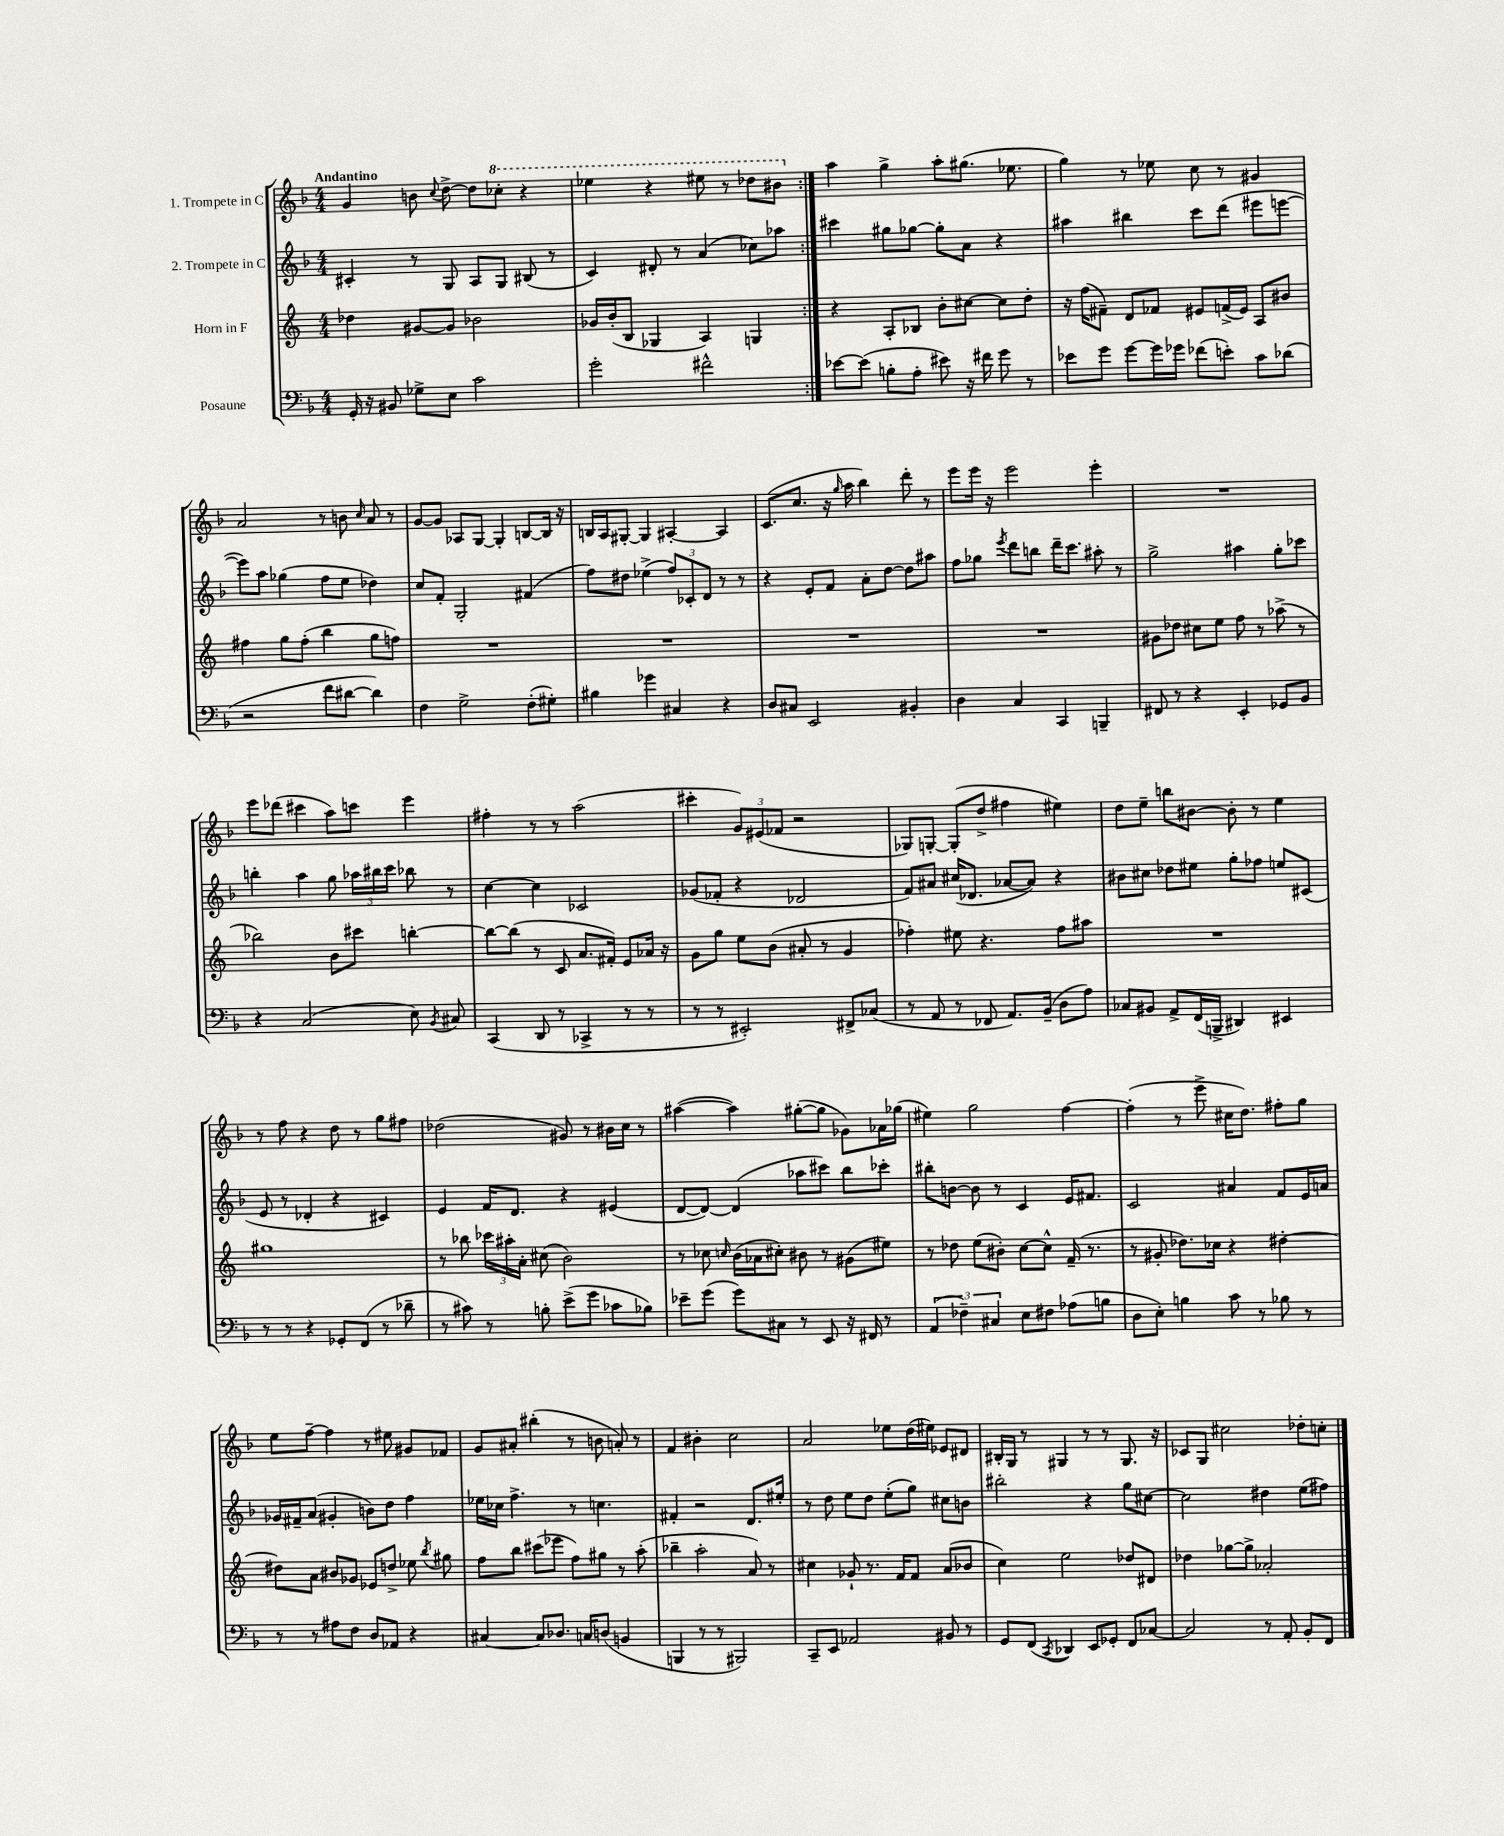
<<
\new StaffGroup <<
\new Staff = "s0" \with { instrumentName = "1. Trompete in C" } {
    \clef treble \key f \major \numericTimeSignature \time 4/4 \tempo "Andantino"
    \autoBeamOff \repeat volta 2 { g'4 b'8 \appoggiatura { c''8 } d''8~-> d''8[ \ottava #1 ces'''8]-. r4 |
    ees'''4 r4 eis'''8 r8 des'''8[ bis''8] \ottava #0 | }
    a''4 g''4-> a''8[-. gis''8.]( ees''8. |
    g''4) r8 ees''8 c''8 r8 gis'4 |
    a'2 r8 b'8 \grace { c''16 } a'8 r8 |
    g'8[~ g'8] aes8[ g8]~ g4-. b8[~ b16] r16 |
    b16[ a16 gis8]~-. gis4 ais4~-. ais4 |
    c'8.[( c''8.] r16 \grace { g''16 } a''16 bes''4) d'''8-. r8 |
    e'''8[ e'''16] r16 e'''2 e'''4-. |
    R1 |
    e'''8[ des'''8]( cis'''4 a''8[) c'''8] e'''4 |
    fis''4-. r8 r8 a''2( |
    cis'''4-. \tuplet 3/2 { g'8[) eis'8( fes'8] } r2 |
    ges8[) g8]~-. g8[-.( d''8]-> fis''4 eis''4) |
    d''8[ e''8]-- b''8[ bis'8]~ bis'8-. r8 e''4 |
    r8 f''8 r4 d''8 r8 g''8[ fis''8] |
    des''2( gis'8) r8 bis'16[ c''16] r8 |
    ais''4~( ais''4) gis''8[~-.( gis''8] ges'8[) aes'16 ges''16]( |
    eis''4) g''2 f''4~ |
    f''4-.( r8 e'''8-> cis''16[ d''8.]) fis''8[-. g''8] |
    e''8[ f''8]~-- f''4 r8 eis''8 gis'8[ fes'8] |
    g'8[ ais'8]-. bis''4-.( r8 b'8 a'8-.) r8 |
    f'4 bis'4-. c''2 |
    a'2 ees''8[ d''16( eis''16]) ees'8[ dis'8] |
    bis16[-. g16] r8 gis4 r8 r8 gis8. r16 |
    ces'8[ g8] cis''2 des''8[-. c''8]-. \bar "|." |
}
\new Staff = "s1" \with { instrumentName = "2. Trompete in C" } {
    \clef treble \key f \major \numericTimeSignature \time 4/4
    \autoBeamOff \repeat volta 2 { cis'4-. r8 g8 a8[ g8] bis8( r8 |
    c'4) dis'8-. r8 a'4( ces''8[) aes''8] | }
    cis'''4 gis''8[ ges''8]~ ges''8[-. a'8] r4 |
    ais''4 bis''4 c'''8[ d'''8]( eis'''8[ e'''8]~ |
    e'''8[) a''8] ges''4( f''8[ e''8] des''4) |
    c''8[ f'8]-. g2-. fis'4( |
    f''8[) dis''8] ees''4->( \tuplet 3/2 { f''8[) ces'8-. d'8] } r8 r8 |
    r4 e'8[-. f'8] a'8[-. d''8]~ d''8[ ais''8] |
    f''8[ ges''8] \acciaccatura { e'''8 } d'''8[ b''8] d'''16[-- c'''8.] ais''8-. r8 |
    g''2-> ais''4 g''8[-. ces'''8] |
    b''4-. a''4 g''8 \tuplet 3/2 { aes''16[ bis''16 c'''16] } bes''8 r8 |
    c''4~ c''4 ces'2 |
    ges'8[( fes'8]-. r4 des'2 |
    f'8[) ais'8] cis''16[( des'8.] aes'8[~ aes'8]) r4 |
    bis'8[ cis''8] des''8[ eis''8] g''8[-. fes''8] e''8[ cis'8]( |
    e'8 r8 des'4-. r4 cis'4) |
    e'4 f'16[ d'8.] r4 eis'4( |
    d'8[~ d'8]~) d'4( aes''8[ cis'''8]) bes''8[ ces'''8]-. |
    bis''8[-. b'8]~ b'8 r8 c'4 e'16[ fis'8.] |
    c'2 ais'4 f'8[ e'16 a'16] |
    ges'16[ fis'16-- a'8]( gis'4-. b'8[) d''8] f''4 |
    ees''16[ ces''16] f''4.-> r8 c''4. |
    fis'4-. r2 d'8.[ eis''16]-. |
    r8 d''8 e''8[ d''8] e''8[-.( g''8]) cis''8[ b'8] |
    bis''2-. r4 g''8[ cis''8]~ |
    cis''2 dis''4 e''8[( fis''8]) \bar "|." |
}
\new Staff = "s2" \with { instrumentName = "Horn in F" } {
    \clef treble \key c \major \numericTimeSignature \time 4/4
    \autoBeamOff \repeat volta 2 { des''4 gis'8[~ gis'8] bes'2 |
    ges'16[ b'16-.( b8] ges4 a4) g4 | }
    r4 a8[-. bes8] b'8[-. cis''8]~ cis''8[ d''8]-. |
    r16 f''16[( fis'8]--) d'8[ fes'8] eis'8[ f'16->( eis'16]) a8[ bis'8] |
    fis''4 g''8[ fis''8]-.( b''4 g''8[ f''8]) |
    R1 |
    R1 |
    R1 |
    R1 |
    gis'8[ des''8] cis''8[ e''8] f''8 r8 aes''8->( r8 |
    bes''2) b'8[ cis'''8] b''4~-. |
    b''8[~ b''8]( r8 c'8 a'8.[ fis'16]-.) e'8[ aes'16] r16 |
    g'8[ g''8] e''8[ b'8]( ais'8-. r8 g'4 |
    fes''4-.) eis''8 r4. fes''8[ ais''8] |
    R1 |
    gis''1 |
    r8 bes''8 \tuplet 3/2 { ces'''16[ ais''16-. a'16]-. } cis''8( b'2) |
    r8 ces''8 \grace { c''16 } b'16[( aes'16 cis''8]-.) bis'8 r8 gis'8[( eis''8]) |
    r8 des''8 e''8[( bis'8]-.) c''8[~ c''8]-^ f'16--( r8. |
    r8 gis'8-. des''8.[) ces''16] r4 dis''4~-. |
    dis''8[ a'8] bis'8[ ges'8] ees'8[ d''8]-> ees''8 \acciaccatura { b''8 } gis''8 |
    f''8[ b''8] cis'''8[( ees'''8] f''8[) gis''8] r8 a''8-.( |
    bes''4-- a''2-. a'8) r8 |
    cis''4 ges'8-! r8. f'16[ f'8] a'8[( bes'8] |
    c''4) e''2 des''8[ dis'8] |
    des''4 ges''8[~ ges''8]-> aes'2-. \bar "|." |
}
\new Staff = "s3" \with { instrumentName = "Posaune" } {
    \clef bass \key f \major \numericTimeSignature \time 4/4
    \autoBeamOff \repeat volta 2 { g,16-. r16 bis,8 ges8[-> e8] c'2 |
    g'2-. fis'2-^ | }
    ees'8[~ ees'8]( b8[-. a8]-. eis'8) r16 fis'16 g'8 r8 |
    ees'8[ g'8] g'8[~ g'16 ges'16] fes'8[( e'8]-.) c'8[ des'8]( |
    r2 f'8[ dis'8]~ dis'4) |
    f4 g2-> f8[-.( gis8]-.) |
    bis4 ges'4 cis4 r4 |
    d8[ cis8] e,2 bis,4-. |
    d4 c4 c,4 b,,4-- |
    fis,8 r8 r4 e,4-. ges,8[ bes,8] |
    r4 c2( e8) \acciaccatura { bes,8 } cis8 |
    c,4( d,8 r8 ces,4-> r8 r8 |
    r8 r8 eis,2-.) fis,8[-> ces8]( |
    r8 a,8 r8 fes,8 a,8.[) bes,16]--( d8[ a8]) |
    ces8[ bis,8] a,8[-> f,16( b,,16]-> dis,4) eis,4 |
    r8 r8 r4 ges,8[-. f,8]( r8 des'8-- |
    r8 cis'8) r8 b8-. e'8[->( g'8] ces'8[ bes8]) |
    ees'8[-- g'8]( g'8[) cis8] r8 e,8 r16 fis,16 r8 |
    \tuplet 3/2 { a,4( fes4--) cis4 } e8[ fis8] aes8[( b8] |
    d8[ e8]-.) b4 c'8 r8 bes8 r8 |
    r8 r8 ais8[ f8] d8[ aes,8] r4 |
    cis4~ cis8[ des8.] c16[ d8]( b,4 |
    b,,4 r8 r8 bis,,2) |
    c,8[-- e,8] aes,2 bis,8 r8 |
    g,8[ f,8]( \acciaccatura { c,8 } des,4) e,8[ ges,8]-. f,8[ ces8]~ |
    ces2 r8 a,8-. bes,8[-. f,8] \bar "|." |
}
>>
>>
\layout { \context { \Score \remove "Bar_number_engraver" } }
